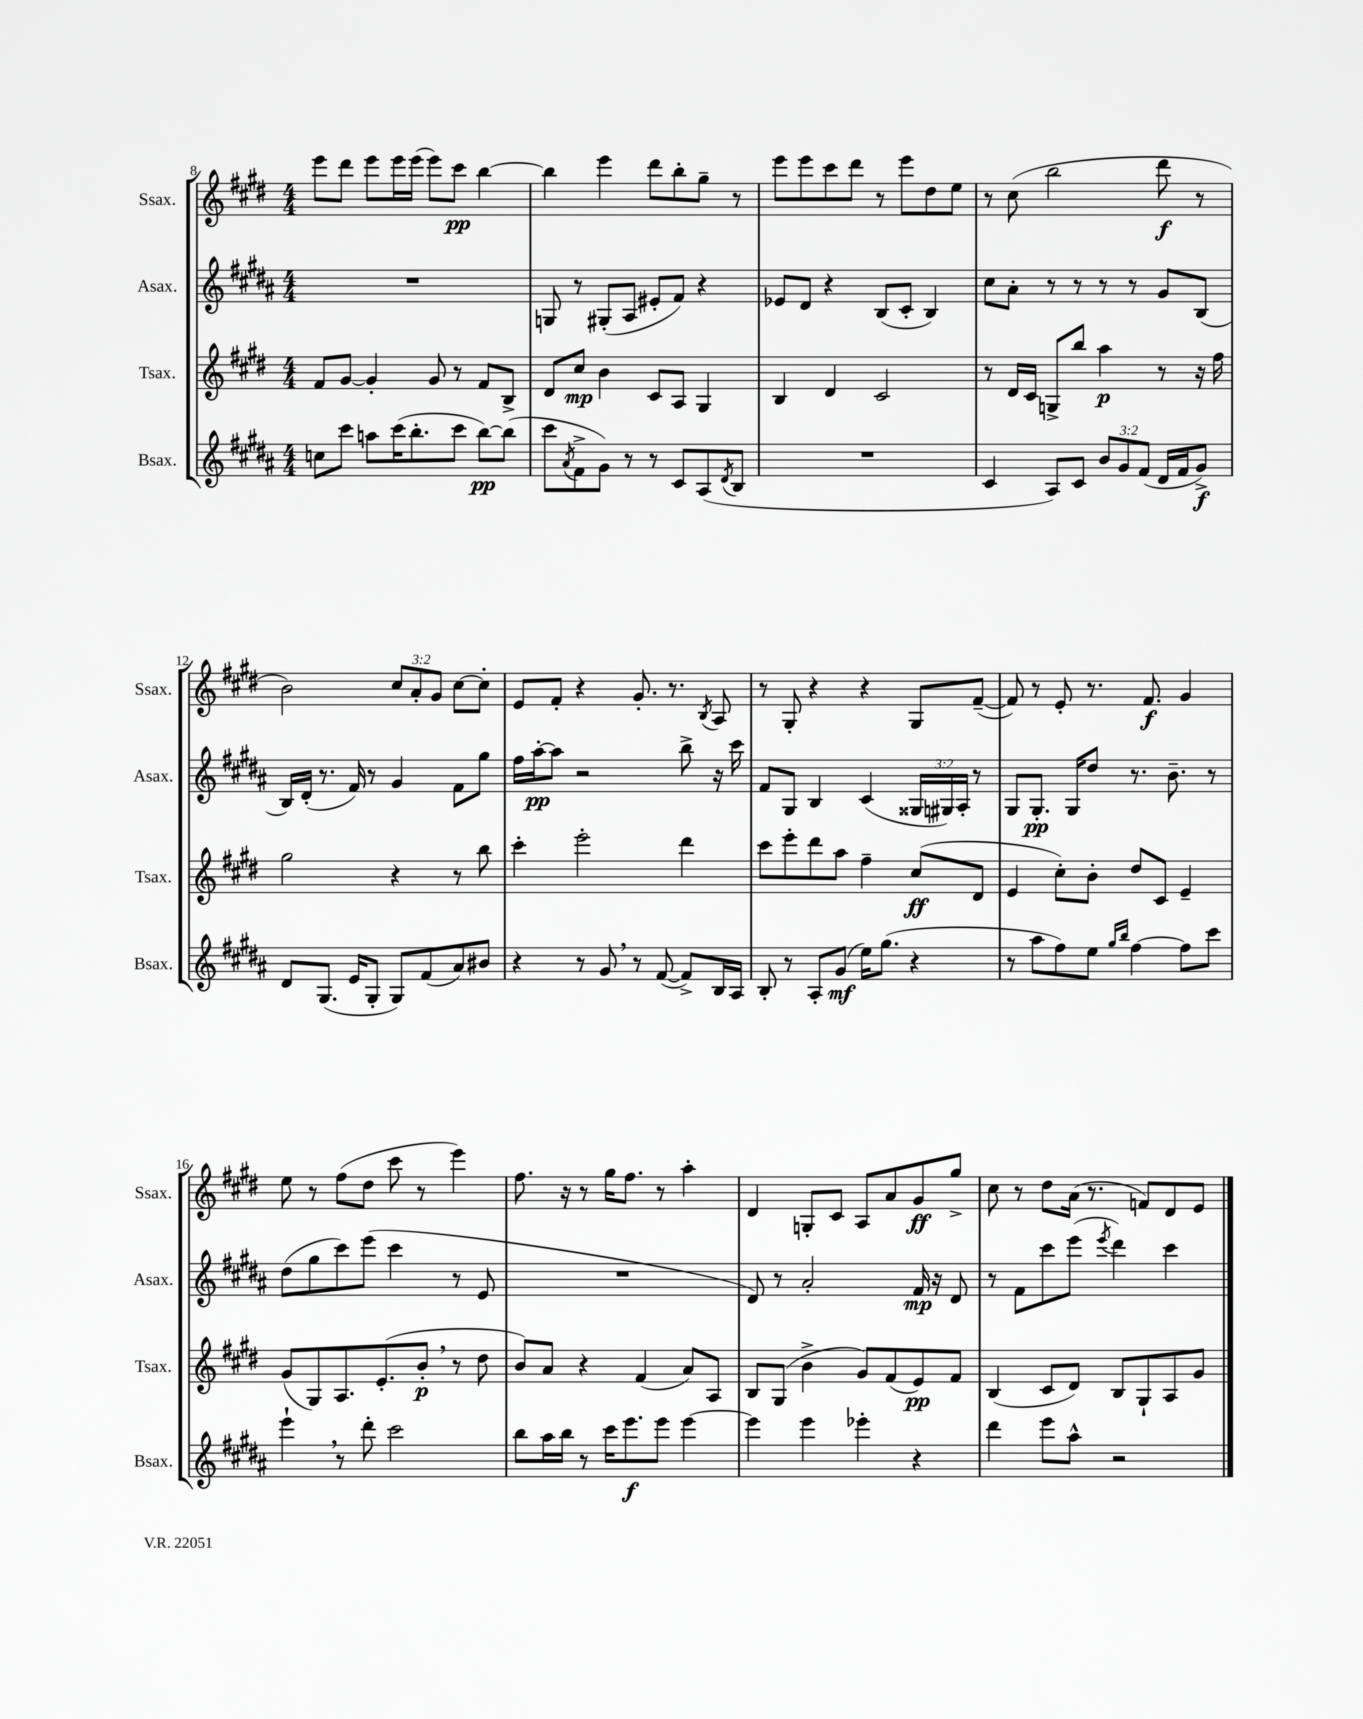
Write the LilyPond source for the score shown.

<<
\new StaffGroup <<
\new Staff = "s0" \with { instrumentName = "Ssax." shortInstrumentName = "Ssax." } {
    \clef treble \key e \major \numericTimeSignature \time 4/4 \override Staff.TupletNumber.text = #tuplet-number::calc-fraction-text
    e'''8 dis'''8 e'''8 e'''16 e'''16( e'''8) cis'''8\pp b''4~ |
    b''4 e'''4 dis'''8 b''8-. gis''8-- r8 |
    e'''8 e'''8 cis'''8 dis'''8 r8 e'''8 dis''8 e''8 |
    r8 cis''8( b''2 dis'''8\f r8 |
    b'2) \tuplet 3/2 { cis''8 a'8-. gis'8 } cis''8~ cis''8-. |
    e'8 fis'8-. r4 gis'8.-. r8. \acciaccatura { b8 } a8 |
    r8 gis8-. r4 r4 gis8 fis'8~--( |
    fis'8) r8 e'8-. r8. fis'8.\f gis'4 |
    e''8 r8 fis''8( dis''8 cis'''8 r8 e'''4) |
    fis''8. r16 r8 gis''16 fis''8. r8 a''4-. |
    dis'4 g8-. cis'8 a8 a'8 gis'8\ff gis''8-> |
    cis''8 r8 dis''8 a'16( r8. f'8) dis'8 e'8 \bar "|." |
}
\new Staff = "s1" \with { instrumentName = "Asax." shortInstrumentName = "Asax." } {
    \clef treble \key b \major \numericTimeSignature \time 4/4 \override Staff.TupletNumber.text = #tuplet-number::calc-fraction-text
    R1 |
    g8 r8 gis8-.( ais8 eis'8-. fis'8) r4 |
    ees'8 dis'8 r4 b8( cis'8-. b4) |
    cis''8 ais'8-. r8 r8 r8 r8 gis'8 b8( |
    b16) dis'16-.( r8. fis'16) r8 gis'4 fis'8 gis''8 |
    fis''16 ais''16~-.\pp ais''8 r2 b''8-> r16 cis'''16 |
    fis'8 gis8 b4 cis'4( \tuplet 3/2 { gisis16 gis16) ais16-. } r8 |
    gis8 gis8.-.\pp gis16 dis''8 r8. b'8.-- r8 |
    dis''8( gis''8 cis'''8) e'''8( cis'''4 r8 e'8 |
    R1 |
    dis'8) r8 ais'2-. fis'16\mp r16 dis'8 |
    r8 fis'8 cis'''8 e'''8( \acciaccatura { e'''8 } dis'''4) cis'''4 \bar "|." |
}
\new Staff = "s2" \with { instrumentName = "Tsax." shortInstrumentName = "Tsax." } {
    \clef treble \key e \major \numericTimeSignature \time 4/4
    fis'8 gis'8~ gis'4-. gis'8 r8 fis'8 b8-> |
    dis'8 cis''8\mp b'4 cis'8 a8 gis4 |
    b4 dis'4 cis'2 |
    r8 dis'16 cis'16 g8-> b''8 a''4\p r8 r16 fis''16 |
    gis''2 r4 r8 b''8 |
    cis'''4-. e'''2-. dis'''4 |
    cis'''8 e'''8-. dis'''8 a''8 fis''4-- cis''8\ff( dis'8 |
    e'4 cis''8-.) b'8-. dis''8 cis'8 e'4-- |
    gis'8( gis8) a8. e'8.-.( b'8-.\p \breathe r8 dis''8 |
    b'8) a'8 r4 fis'4( a'8) a8 |
    b8 gis8( b'4-> gis'8) fis'8( e'8\pp) fis'8 |
    b4( cis'8 dis'8) b8 gis8-! a8 gis'8 \bar "|." |
}
\new Staff = "s3" \with { instrumentName = "Bsax." shortInstrumentName = "Bsax." } {
    \clef treble \key b \major \numericTimeSignature \time 4/4 \override Staff.TupletNumber.text = #tuplet-number::calc-fraction-text
    c''8 cis'''8 a''8 cis'''16( b''8.-. cis'''8 b''8~\pp) b''8( |
    cis'''8 \acciaccatura { ais'8 } fis'8-> gis'8) r8 r8 cis'8 ais8( \acciaccatura { dis'8 } b8 |
    R1 |
    cis'4 ais8) cis'8 \tuplet 3/2 { b'8 gis'8 fis'8( } dis'16 fis'16 gis'8->\f) |
    dis'8 gis8.( e'16 gis8-. gis8) fis'8( ais'8) bis'8 |
    r4 r8 gis'8 \breathe r8 fis'8~( fis'8->) b16 ais16 |
    b8-. r8 ais8-. gis'8\mf( e''16) gis''8.( r4 |
    r8 ais''8 fis''8) e''8 \grace { gis''16 b''16 } fis''4~ fis''8 cis'''8 |
    e'''4-! \breathe r8 dis'''8-. cis'''2 |
    b''8 ais''16 b''16 r8 cis'''16 e'''8.\f e'''8 e'''4~ |
    e'''4 e'''4 ees'''4-. r4 |
    dis'''4 e'''8 ais''8-^ r2 \bar "|." |
}
>>
>>
\layout { \context { \Score currentBarNumber = #8 } }
